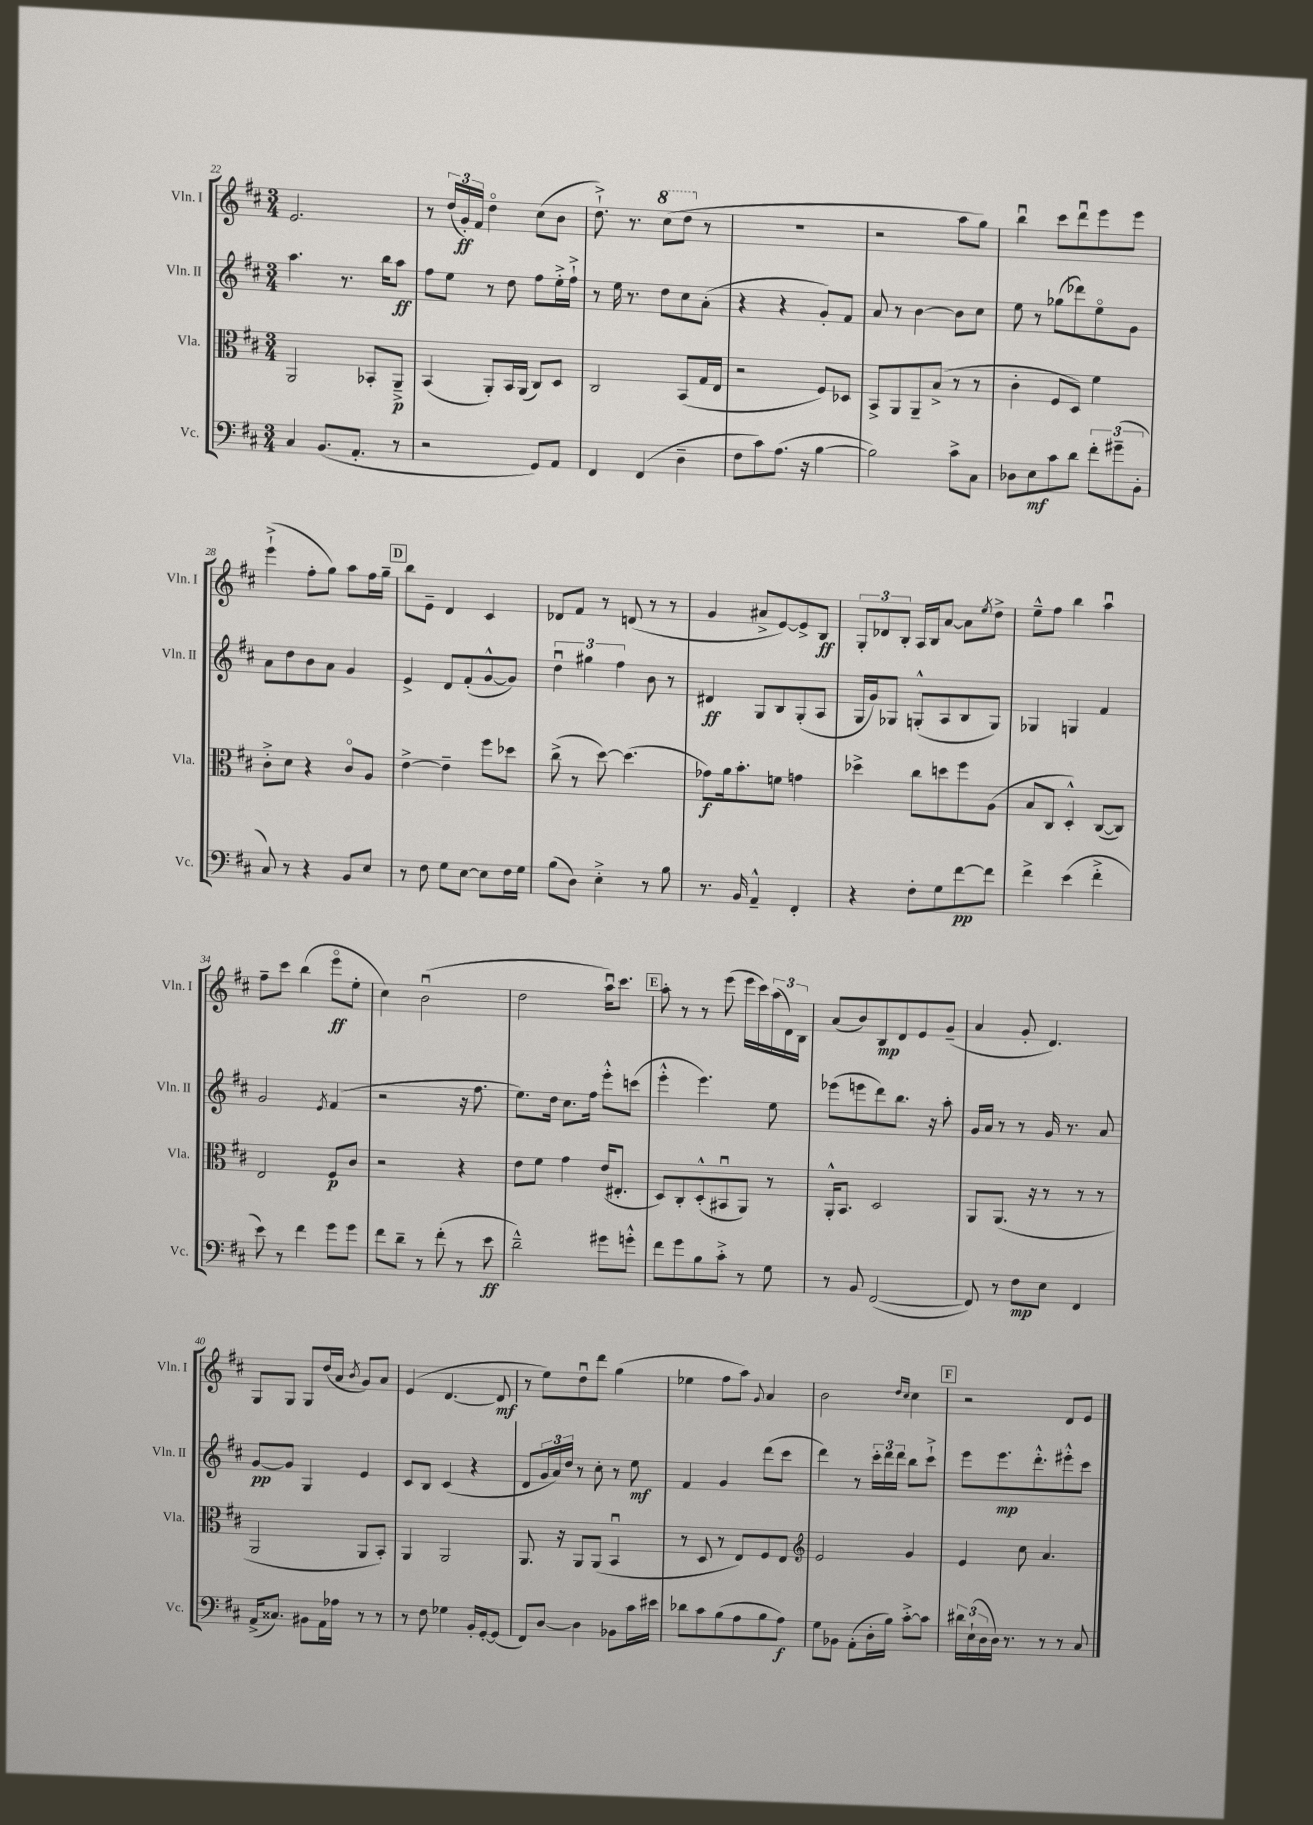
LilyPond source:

<<
\new StaffGroup <<
\new Staff = "s0" \with { instrumentName = "Vln. I" shortInstrumentName = "Vln. I" } {
    \clef treble \key d \major \numericTimeSignature \time 3/4
    e'2. |
    r8 \tuplet 3/2 { d''16( g'16-.\ff) fis'16 } d''4\flageolet cis''8( b'8 |
    d''8.-!->) r8. \ottava #1 cis'''8( d'''8 \ottava #0 r8 |
    R2. |
    r2 a''8 g''8) |
    b''4\downbow cis'''8 d'''8\downbow e'''8 e'''8 |
    e'''4-!->( fis''8-. g''8) a''8 fis''16 g''16-- |
    \mark \markup { \box "D" } b''8 e'8-- d'4 cis'4 |
    des'8 fis'8 r8 d'8( r8 r8 |
    g'4 ais'8-> e'8~) e'8-> b8\ff |
    \tuplet 3/2 { g8-. des'8 b8-. } a16 b16 a'8~ a'8 \acciaccatura { e''8 } d''8-> |
    e''8---^ fis''8 b''4 a''4\downbow |
    fis''8-- cis'''8 b''4( e'''8\flageolet\ff e''8-. |
    cis''4) b'2\downbow( |
    d''2 a''16\downbow) cis'''8. |
    \mark \markup { \box "E" } a''8-. r8 r8 e'''8( e'''16 cis'''16) \tuplet 3/2 { a''16( d'16) b16 } |
    a'8( b'8) b8\mp d'8 e'8 g'8--( |
    a'4 g'8-. d'4.) |
    g8 g8 g8 d''16( a'16 \acciaccatura { b'8 } g'8) a'8 |
    e'4( d'4.~ d'8\mf |
    r8 e''8) d''8\downbow d'''8 g''4( |
    ees''4 fis''8 a''8) \appoggiatura { g'8 } a'4 |
    b'2 \grace { d''16 cis''16 } cis''4 |
    \mark \markup { \box "F" } r2 d'8 e'8 \bar "|." |
}
\new Staff = "s1" \with { instrumentName = "Vln. II" shortInstrumentName = "Vln. II" } {
    \clef treble \key d \major \numericTimeSignature \time 3/4
    a''4. r8. b''16 a''8\ff |
    fis''8 e''8 r8 d''8 fis''8 e''16-.-> fis''16-!-> |
    r8 e''16 r8. d''8 cis''8 a'8-.( |
    r4 r4 g'8-.) fis'8 |
    a'8 r8 b'4~ b'8 cis''8 |
    e''8 r8 ges''8( des'''8) e''8\flageolet g'8 |
    a'8 d''8 b'8 a'8 g'4 |
    \mark \markup { \box "D" } e'4-> d'8 fis'8-.( g'8~-^ g'8) |
    \tuplet 3/2 { d''4\downbow gis''4 fis''4 } b'8 r8 |
    dis'4\ff g8 b8 g8-.( a8 |
    g16 g'16) ges8 g8-.-^( a8 b8 g8) |
    ges4 g4 fis'4 |
    g'2 \acciaccatura { e'8 } fis'4( |
    r2 r16 fis''8. |
    e''8.) d''16 cis''8. fis''16 e'''8-.-^ c'''8( |
    \mark \markup { \box "E" } e'''4-.-^ e'''4.) e''8 |
    ees'''8( e'''8 d'''8) b''8. r16 a''8-. |
    g'16 a'16 r8 r8 g'16 r8. a'8 |
    g'8~\pp g'8 g4 e'4 |
    cis'8 b8 cis'4( r4 |
    d'8 \tuplet 3/2 { g'16 a'16) d''16 } r8 cis''8-. r8 e''8\mf |
    fis'4 g'4 d'''8( cis'''8 |
    d'''4) r8 \tuplet 3/2 { cis'''16-. d'''16 d'''16 } b''8 cis'''8-!-> |
    \mark \markup { \box "F" } e'''8 e'''8.\mp d'''8.-.-^ eis'''8-.-^ cis'''8 \bar "|." |
}
\new Staff = "s2" \with { instrumentName = "Vla." shortInstrumentName = "Vla." } {
    \clef alto \key d \major \numericTimeSignature \time 3/4
    a,2 bes,8-. a,8--->\p |
    b,4( a,8-.) b,16 a,16( cis8) d8 |
    cis2 b,8( g16 e16 |
    r2 fis8) des8 |
    b,8-> a,8 a,8-- b8->( r8 r8 |
    cis'4-. fis8 d8) fis'4 |
    cis'8-.-> d'8 r4 cis'8\flageolet a8 |
    \mark \markup { \box "D" } e'4~-> e'4-- fis''8 des''8 |
    cis''8->( r8 d''8~) d''4.( |
    ges'8\f) a'16 b'8.-. f'8 g'4 |
    des''4-> cis''8 d''8 fis''8 a8( |
    b8 cis8 d4-.-^) cis8~( cis8) |
    e2 fis8\p cis'8 |
    r2 r4 |
    e'8 fis'8 g'4 e'16( eis8.-. |
    \mark \markup { \box "E" } d8) cis8-. d8-.-^( bis,8\downbow a,8) r8 |
    a,16-.-^ b,8. d2 |
    a,8 a,8.( r16 r8 r8 r8 |
    a,2 a,8 b,8-.) |
    a,4 a,2 |
    a,8. r16 a,8 a,8( b,4\downbow |
    r8 d8 r8 e8) fis8 e8 |
    \clef treble e'2 g'4 |
    \mark \markup { \box "F" } e'4 cis''8 a'4. \bar "|." |
}
\new Staff = "s3" \with { instrumentName = "Vc." shortInstrumentName = "Vc." } {
    \clef bass \key d \major \numericTimeSignature \time 3/4
    cis4 b,8.( a,8.-. r8 |
    r2 g,8) a,8 |
    fis,4 fis,4( d4-- |
    fis8 cis'8) a8.( r16 b4~ |
    b2) cis'8-> cis8 |
    des8 e8\mf cis'8 d'8 \tuplet 3/2 { fis'8-. gis'8--( b,8-. } |
    cis8) r8 r4 b,8 e8 |
    \mark \markup { \box "D" } r8 fis8 g8 e8~ e8 fis16 g16 |
    b8( d8) e4-.-> r8 b8 |
    r8. b,16 a,4---^ fis,4-. |
    r4 fis8-. g8 fis'8~\pp fis'8 |
    fis'4-> e'4( fis'4-.-> |
    e'8) r8 fis'4 g'8 g'8 |
    fis'8 d'8-- r8 fis'8-.( r8 e'8\ff |
    d'2---^) gis'8 g'8-.-^ |
    \mark \markup { \box "E" } fis'8 g'8 b8 cis'8-.-> r8 g8 |
    r8 b,8 fis,2~( |
    fis,8) r8 fis8\mp e8 fis,4 |
    a,16->( cisis8.) bis,8 a,16 aes16 r8 r8 |
    r8 fis8 ges4 b,16-. g,16~-. g,8( |
    fis,8) d8~ d4 bes,8 cis'16 eis'16 |
    des'8 cis'8 b8( a8 b8 a8\f) |
    g8 bes,8 a,8-.( d16-. b16) cis'8~-.-> cis'8 |
    \mark \markup { \box "F" } \tuplet 3/2 { dis'16 e16-!( d16 } d16) r8. r8 r8 cis8 \bar "|." |
}
>>
>>
\layout { \context { \Score currentBarNumber = #22 } }
